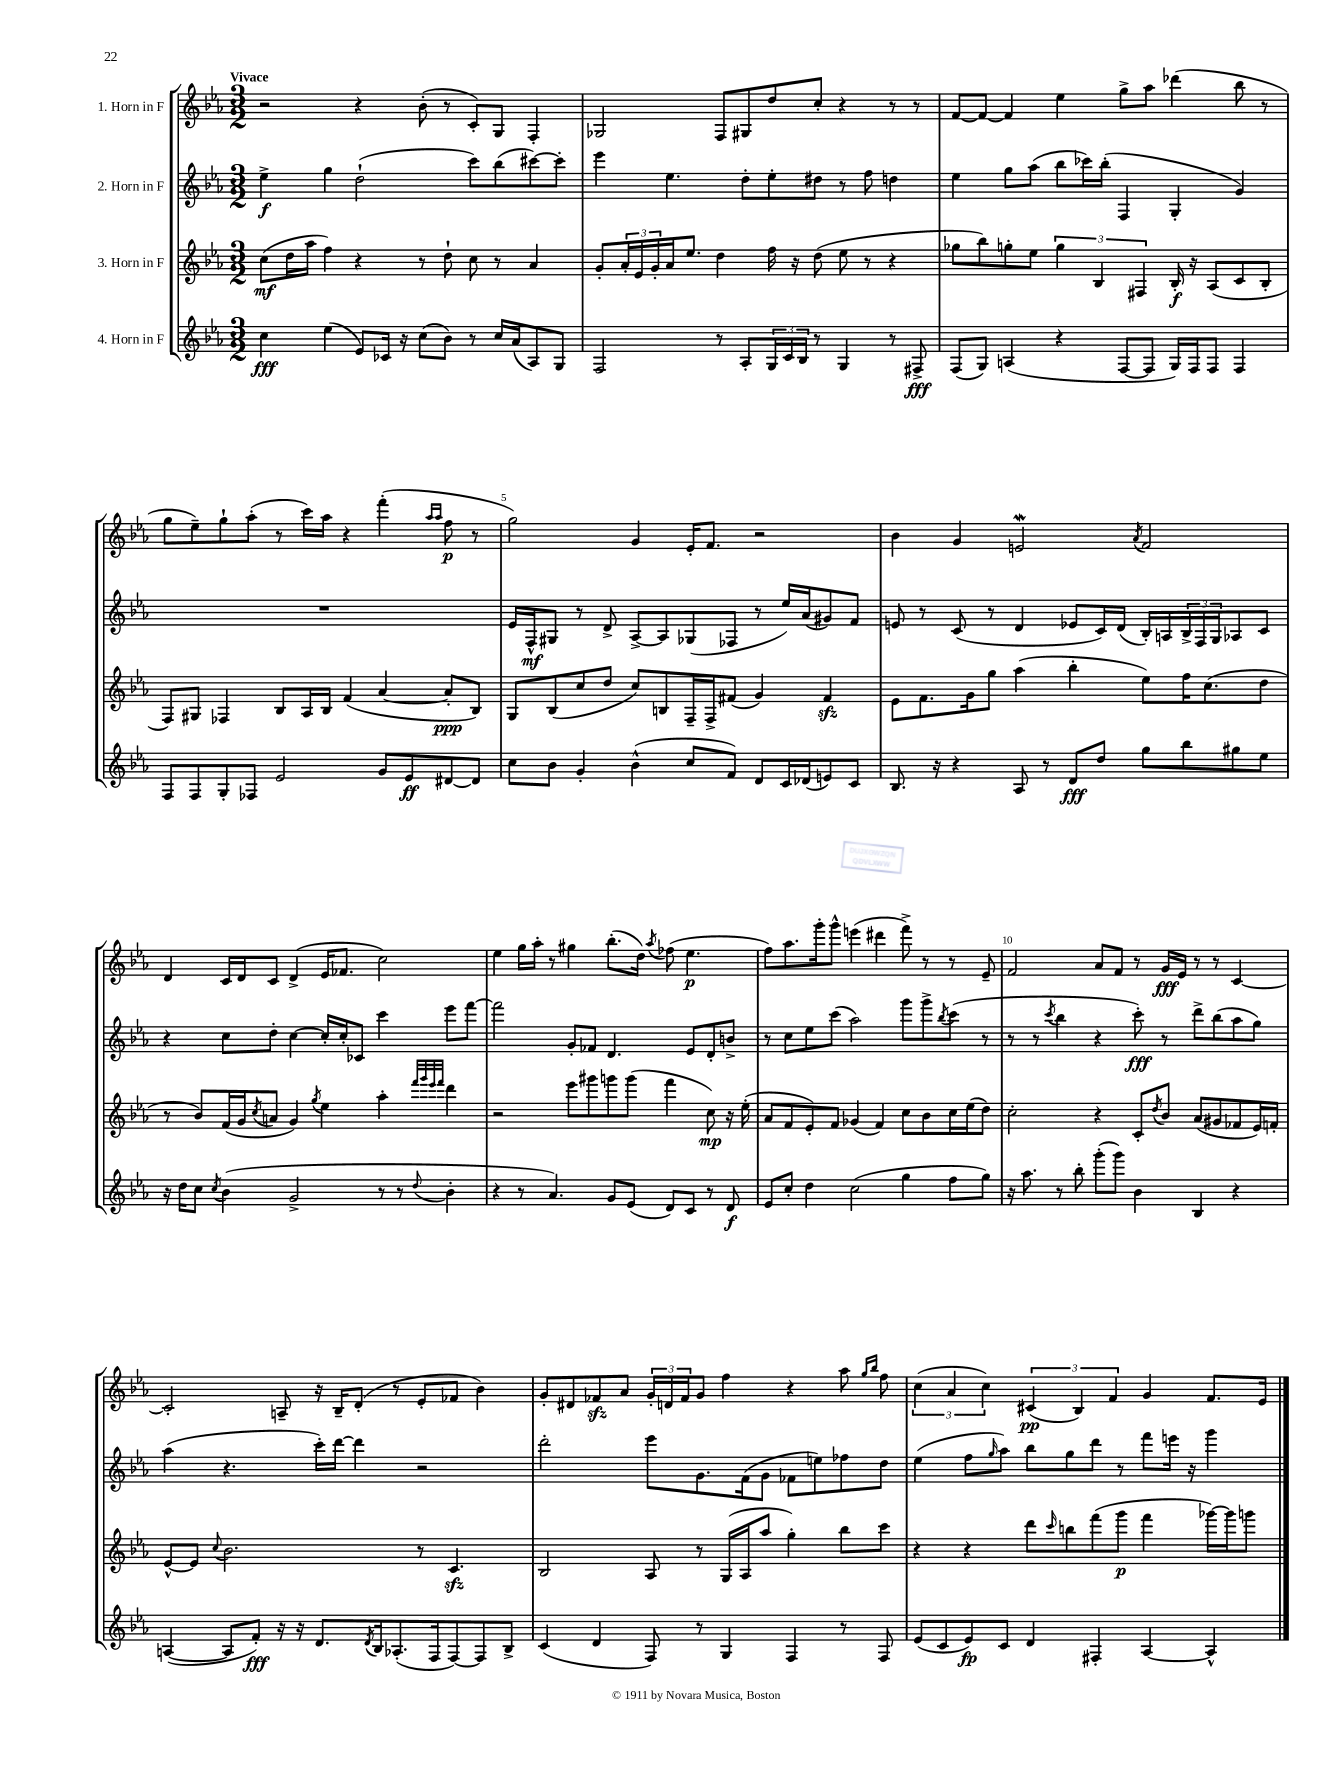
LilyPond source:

<<
\new StaffGroup <<
\new Staff = "s0" \with { instrumentName = "1. Horn in F" } {
    \clef treble \key ees \major \numericTimeSignature \time 3/2 \tempo "Vivace"
    r2 r4 bes'8-.( r8 c'8-.) g8 f4-. |
    ges2 f8 gis8 d''8 c''8-. r4 r8 r8 |
    f'8~ f'8~ f'4 ees''4 g''8-> aes''8 des'''4( bes''8 r8 |
    g''8 ees''8--) g''8-! aes''8-.( r8 c'''16) aes''16 r4 f'''4-.( \grace { aes''16 aes''16 } f''8\p r8 |
    g''2) g'4 ees'16-. f'8. r2 |
    bes'4 g'4 e'2\mordent \acciaccatura { aes'8 } f'2 |
    d'4 c'16 d'16 c'8 d'4->( ees'16 fes'8. c''2) |
    ees''4 g''16 aes''16-. r8 gis''4 bes''8.-.( d''16) \acciaccatura { aes''8 } fes''8( ees''4.\p |
    f''8) aes''8. g'''16-. g'''8-^ e'''4( dis'''4 f'''8->) r8 r8 ees'8-- |
    f'2 aes'8 f'8 r8 g'16\fff ees'16 r8 r8 c'4~ |
    c'2-. a8-- r16 bes16-- d'8-.( r8 ees'8-. fes'8 bes'4) |
    g'8-. dis'8 fes'8\sfz aes'8 \tuplet 3/2 { g'16-. d'16 fes'16 } g'8 f''4 r4 aes''8 \grace { g''16 bes''16 } f''8 |
    \tuplet 3/2 { c''4( aes'4 c''4) } \tuplet 3/2 { cis'4\pp( bes4) f'4 } g'4 f'8. ees'16 \bar "|." |
}
\new Staff = "s1" \with { instrumentName = "2. Horn in F" } {
    \clef treble \key ees \major \numericTimeSignature \time 3/2
    ees''4->\f g''4 d''2-!( c'''8) bes''8( cis'''8~) cis'''8-. |
    ees'''4 ees''4. d''8-. ees''8-. dis''8 r8 f''8 d''4 |
    ees''4 g''8 aes''8( bes''8 ces'''16) bes''16-.( f4 g4-. g'4) |
    R1. |
    ees'16 f16-^\mf gis8 r8 d'8-> aes8~-> aes8 ges8( fes8 r8 ees''16) aes'16( gis'8) f'8 |
    e'8 r8 c'8( r8 d'4 ees'8 c'16) d'16( bes16-.) a16 \tuplet 3/2 { bes16-> f16 g16 } aes8 c'8 |
    r4 c''8 d''8-. c''4~ c''16-. c''16-. ces'8 c'''4 ees'''8 f'''8~ |
    f'''2 g'8-. fes'8 d'4. ees'8 d'8-. b'8-> |
    r8 c''8 ees''8 c'''8( aes''2) g'''8 g'''8-> \acciaccatura { bes''8 } c'''8( r8 |
    r8 r8 \acciaccatura { c'''8 } bes''4 r4 c'''8-.\fff) r8 d'''8-> bes''8( aes''8 g''8) |
    aes''4( r4. c'''16-.) d'''16~ d'''4 r2 |
    d'''2-. ees'''8 g'8. f'16( g'8 fes'8 e''8) fes''8 d''8 |
    ees''4( f''8 \grace { g''16 } aes''8) bes''8 g''8 d'''8 r8 f'''8 e'''16 r16 g'''4 \bar "|." |
}
\new Staff = "s2" \with { instrumentName = "3. Horn in F" } {
    \clef treble \key ees \major \numericTimeSignature \time 3/2
    c''8\mf( d''16 aes''16 f''4) r4 r8 d''8-! c''8 r8 aes'4 |
    g'8-. \tuplet 3/2 { aes'16-. ees'16 g'16-. } aes'16 ees''8. d''4 f''16 r16 d''8( ees''8 r8 r4 |
    ges''8 bes''8) g''8-. ees''8 \tuplet 3/2 { g''4 bes4 fis4 } bes16-.\f r16 aes8( c'8 bes8-. |
    f8) gis8 fes4 bes8 aes16 bes16 f'4( aes'4~ aes'8-.\ppp bes8) |
    g8 bes8( c''8 d''8 c''8) b8 f16-- f16-> fis'8( g'4) fis'4\sfz |
    ees'8 f'8. g'16 g''8 aes''4( bes''4-. ees''8) f''16 c''8.( d''8 |
    r8 bes'8) f'16( g'16 \acciaccatura { c''8 } a'8 g'4) \acciaccatura { g''8 } ees''4 aes''4-. \grace { f'''32 g'''32 ees'''32 f'''32 } d'''4 |
    r2 ees'''8 gis'''8 g'''8 g'''8( f'''4 c''8\mp) r16 ees''16-.( |
    aes'8 f'8 ees'8-.) f'8 ges'4( f'4) c''8 bes'8 c''16 ees''16( d''8) |
    c''2-. r4 c'8-. \acciaccatura { d''8 } bes'8 aes'8( gis'8 fes'8 ees'16) f'16-. |
    ees'8~-^ ees'8 \appoggiatura { c''8 } bes'2. r8 c'4.\sfz |
    bes2 aes8 r8 g16( aes16 aes''8 g''4-.) bes''8 c'''8 |
    r4 r4 d'''8 \grace { c'''16 } b''8 f'''8( g'''8\p f'''4 ges'''16~) ges'''16 g'''8 \bar "|." |
}
\new Staff = "s3" \with { instrumentName = "4. Horn in F" } {
    \clef treble \key ees \major \numericTimeSignature \time 3/2
    c''4\fff ees''4( ees'8) ces'16 r16 c''8( bes'8) r8 c''16 aes'16( aes8) g8 |
    f2 r8 aes8-. \tuplet 3/2 { g16 c'16 bes16 } r8 g4 r8 fis8->\fff |
    f8( g8) a4( r4 f8~ f8 g16) f16 f8 f4 |
    f8 f8 g8-. fes8 ees'2 g'8 ees'8\ff dis'8~ dis'8 |
    c''8 bes'8 g'4-. bes'4-^( c''8 f'8) d'8 c'16 des'16( e'8) c'8 |
    bes8. r16 r4 aes8 r8 d'8\fff d''8 g''8 bes''8 gis''8 ees''8 |
    r16 d''16 c''8 \acciaccatura { c''8 } bes'4( g'2-> r8 r8 \appoggiatura { d''8 } bes'4-. |
    r4 r8 aes'4.) g'8 ees'8( d'8) c'8 r8 d'8\f |
    ees'8 c''8-. d''4 c''2( g''4 f''8 g''8) |
    r16 aes''8. r8 bes''8-. g'''8-.( g'''8) bes'4 bes4 r4 |
    a4~( a8 f'8-.\fff) r16 r16 d'8. \acciaccatura { d'8 } bes16 aes8.-.( f16 f8~) f8 bes8-> |
    c'4( d'4 f8) r8 g4 f4 r8 f8 |
    ees'8( c'8 ees'8\fp) c'8 d'4 fis4-. aes4~ aes4-^ \bar "|." |
}
>>
>>
\layout { \context { \Score \override BarNumber.break-visibility = ##(#f #t #t) barNumberVisibility = #(every-nth-bar-number-visible 5) } }
